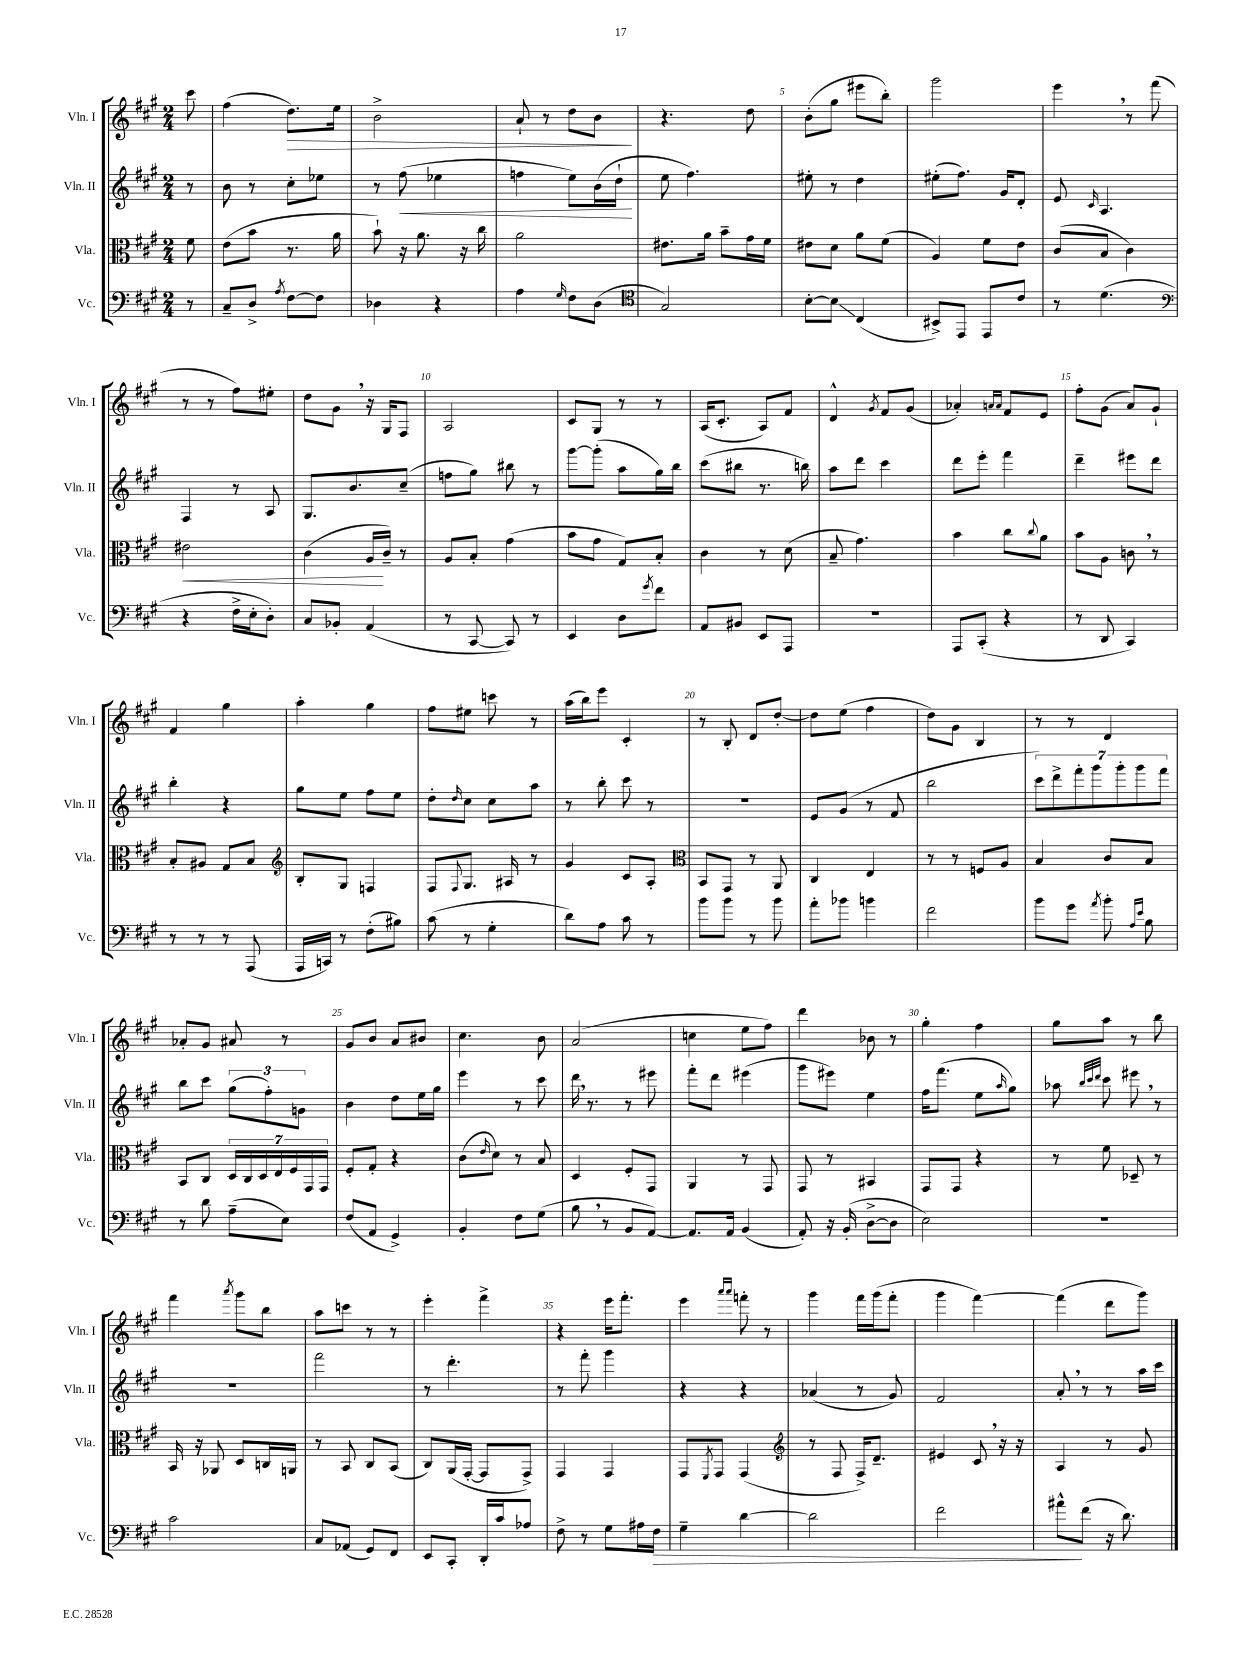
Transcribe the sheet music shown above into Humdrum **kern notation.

**kern	**kern	**kern	**kern
*staff4	*staff3	*staff2	*staff1
*clefF4	*clefC3	*clefG2	*clefG2
*k[f#c#g#]	*k[f#c#g#]	*k[f#c#g#]	*k[f#c#g#]
*M2/4	*M2/4	*M2/4	*M2/4
8r	8f#\	8r	8ccc#\
=	=	=	=
8C#~/L	(8e\L	8b\	(4ff#\
8D^/J	8b\J	8r	.
8qA/	.	.	.
[8F#\L	8.r	8cc#'\L	8.dd\L)
8F#\]J	.	8ee-\J	.
.	16a\	.	16ee\Jk
=	=	=	=
4D-\	8b`\)	8r	2b^\
.	16r	(8ff#\	.
.	8.a\	.	.
4r	.	4ee-\	.
.	16r	.	.
.	16cc#\	.	.
=	=	=	=
4A\	2a\	4ff\	8a`/
.	.	.	8r
16qqG#/	.	.	.
8F#\L	.	8ee\L)	8dd\L
(8D\J	.	(16b\L	8b\J
.	.	16dd`\JJ	.
=	=	=	=
*clefC4	*	*	*
2G#/)	8.e#\L	8ee\	4.r
.	.	4.ff#\)	.
.	16a\Jk	.	.
.	8b~\L	.	.
.	16g#\L	.	8dd\
.	16f#\JJ	.	.
=	=	=	=
[8B'\L	8e#\L	8ee#'\	(8b'\L
8B\]J	8d\J	8r	8gg#\J
(4C#/	8a\L	4dd\	8eee#\L
.	(8f#\J	.	8bb'\J)
=	=	=	=
8BB#^/L)	4A/)	(8ee#'\L	2ggg#\
8EE/J	.	8.ff#\J)	.
8EE/L	8f#\L	.	.
.	.	16g#/LK	.
8c#/J	8e\J	8d'/J	.
=	=	=	=
8r	(8c#/L	8e/	4eee\
.	.	16qqc#/	.
(4.d\	8B/J	4.A/	.
.	4c#\)	.	8r
.	.	.	(8fff#\
=	=	=	=
*clefF4	*	*	*
4r	2e#\	4F#/	8r
.	.	.	8r
16F#^\LL	.	8r	8ff#\L)
16E'\J	.	.	.
8D'\J)	.	8A/	8ee#'\J
=	=	=	=
8C#/L	(4c#\	8.G#/L	8dd\L
8BB-'/J	.	.	8g#\J
.	.	8.b/	.
(4AA/	16A/LL	.	16r
.	16c#~/JJ)	.	16G#/LK
.	8r	(8cc#~/J	8F#/J
=	=	=	=
8r	8A/L	8ff\L	2A/
[8CC#/	8B'/J	8gg#\J)	.
8CC#/])	(4g#\	8bb#\	.
8r	.	8r	.
=	=	=	=
4EE/	8b\L	[8ggg#\L	8c#/L
.	8g#\J	(8ggg#'\]J	8G#/J
8D\L	8G#/L)	8aa\L	8r
8qg#/	.	.	.
8f#\J	8B'/J	16gg#\L)	8r
.	.	16bb\JJ	.
=	=	=	=
8AA/L	4c#\	(8ccc#\L	(16A/LK
.	.	.	8.c#'/J
8BB#/J	.	8bb#\J	.
8EE/L	8r	8.r	8A/L)
8AAA/J	(8d\	.	8f#/J
.	.	16bb\)	.
=	=	=	=
2r	8B~/	8aa\L	4d^^/
.	4.g#\)	8ddd\J	.
.	.	.	8qg#/
.	.	4ccc#\	8f#/L
.	.	.	(8g#/J
=	=	=	=
8AAA/L	4b\	8ddd\L	4a-'/)
(8CC#'/J	.	8eee'\J	.
.	.	.	16qqa/LL
.	.	.	16qqa/JJ
4r	8cc#\L	4fff#\	8f#/L
.	8qqcc#/	.	.
.	8a\J	.	8e/J
=	=	=	=
8r	8b\L	4ddd~\	8ff#'\L
8DD/	8A\J	.	(8g#\J
4CC#/)	8c\	8eee#\L	8a/L)
.	8r	8ddd\J	8g#`/J
=	=	=	=
8r	8B'/L	4bb'\	4f#/
8r	8A#/J	.	.
8r	8G#/L	4r	4gg#\
(8AAA/	8B/J	.	.
=	=	=	=
*	*clefG2	*	*
16AAA/LL	8B'/L	8gg#\L	4aa'\
16CC/JJ)	.	.	.
8r	8G#/J	8ee\J	.
(8F#'\L	4F/	8ff#\L	4gg#\
8B#\J)	.	8ee\J	.
=	=	=	=
(8c#\	8F#/L	8dd'\L	8ff#\L
.	8qqF#/	16qqdd/	.
8r	8.G#/J	8cc#\J	8ee#\J
4G#'\	.	8cc#\L	8ccc\
.	16A#/	.	.
.	8r	8aa\J	8r
=	=	=	=
8d\L)	4g#/	8r	(16aa\LL
.	.	.	16bb\J)
8A\J	.	8bb'\	8eee\J
8c#\	8c#/L	8ccc#\	4c#'/
8r	8A'/J	8r	.
=	=	=	=
*	*clefC3	*	*
8b\L	8BB/L	2r	8r
8b\J	8GG#/J	.	8B'/
8r	8r	.	8d/L
8b\	8AA/	.	[8dd'/J
=	=	=	=
8a'\L	4C#/	8e/L	8dd\]L
8b-\J	.	(8g#/J	(8ee\J
4b\	4E/	8r	4ff#\
.	.	8f#/	.
=	=	=	=
2f#\	8r	2bb\	8dd\L)
.	8r	.	8g#\J
.	8F/L	.	4B/
.	8A/J	.	.
=	=	=	=
8b\L	4B/	14ccc#\L)	8r
.	.	14ddd^\	.
8g#\J	.	.	8r
.	.	14fff#'\	.
.	.	14ggg#\	.
8qa/	.	.	.
8b'\	8c#/L	.	4d/
.	.	14ggg#'\	.
.	.	14ggg#\	.
16qqA/LL	.	.	.
16qqe/JJ	.	.	.
8B\	8B/J	.	.
.	.	14fff#\J	.
=	=	=	=
8r	8BB/L	8bb\L	8a-'/L
8d\	8C#/J	8ccc#\J	8g#/J
(8A~\L	28D/LL	(12gg#\L	8a#/
.	28C#/	.	.
.	28D/	.	.
.	.	12ff#'\)	.
.	28E/	.	.
8E\J)	.	.	8r
.	28F#/	.	.
.	.	12g\J	.
.	28GG#/	.	.
.	28GG#/JJ	.	.
=	=	=	=
(8F#/L	8F#'/L	4b\	8g#/L
8AA/J	8G#'/J	.	8b/J
4GG#^/)	4r	8dd\L	8a/L
.	.	16ee\L	8b#/J
.	.	16gg#\JJ	.
=	=	=	=
4BB'/	(8c#\L	4eee\	4.cc#\
.	16qqe/	.	.
.	8d\J)	.	.
8F#\L	8r	8r	.
(8G#\J	8B/	8ccc#\	8b\
=	=	=	=
8B\	4D/	16ddd\	(2a/
.	.	8.r	.
8r	.	.	.
8BB/L	8F#'/L	8r	.
[8AA/J)	8GG#/J	8eee#\	.
=	=	=	=
8.AA/]L	4AA/	8fff#'\L	4cc\
.	.	8ddd\J	.
16AA/Jk	.	.	.
(4BB/	8r	(4eee#\	8ee\L
.	8GG#/	.	8ff#\J)
=	=	=	=
8AA'/)	8GG#/	8ggg#\L	4ddd\
16r	8r	8eee#\J)	.
(16BB'/	.	.	.
[8D^\L	4BB#/	4ee\	8b-\
8D\]J	.	.	8r
=	=	=	=
2E\)	8GG#/L	16ff#\LK	4gg#'\
.	.	(8.fff#\J	.
.	8GG#/J	.	.
.	4r	8ee\L	4ff#\
.	.	16qqaa/	.
.	.	8gg#\J)	.
=	=	=	=
2r	8r	8aa-\	8gg#\L
.	.	32qqbb/LLL	.
.	.	32qqccc#/	.
.	.	32qqddd/JJJ	.
.	8f#\	8ccc#\	8aa\J
.	8D-~/	8eee#\	8r
.	8r	8r	8bb\
=	=	=	=
2c#\	16BB/	2r	4fff#\
.	16r	.	.
.	8AA-/	.	.
.	.	.	8qaaa/
.	8D/L	.	8ggg#\L
.	16C/L	.	8bb\J
.	16AA/JJ	.	.
=	=	=	=
8C#/L	8r	2fff#\	8aa\L
(8AA-/J	8BB/	.	8ccc\J
8GG#/L)	8C#/L	.	8r
8FF#/J	(8BB/J	.	8r
=	=	=	=
8EE/L	8C#/L)	8r	4eee'\
8CC#'/J	(16AA/L	4.ddd'\	.
.	[16GG#'/JJ	.	.
16DD'/LL	8GG#/]L	.	4fff#^\
16c#/J	.	.	.
8A-/J	8GG#^/J)	.	.
=	=	=	=
8F#^\	4GG#/	8r	4r
8r	.	8fff#'\	.
8G#\L	4GG#/	4ggg#\	16eee\LK
.	.	.	8.fff#'\J
16A#\L	.	.	.
16F#\JJ	.	.	.
=	=	=	=
4G#~\	8GG#/L	4r	4eee\
.	8qFF#/	.	.
.	8GG#/J	.	.
.	.	.	16qqaaa/LL
.	.	.	16qqaaa/JJ
[4d\	(4GG#/	4r	8fff'\
.	.	.	8r
=	=	=	=
*	*clefG2	*	*
2d\]	8r	(4a-/	4ggg#\
.	8F#/	.	.
.	16F#^/LK)	8r	16fff#\LL
.	8.d~/J	.	(16ggg#\J
.	.	8g#/)	8fff#'\J
=	=	=	=
2f#\	4e#/	2f#/	4ggg#\
.	8c#/	.	[4fff#\)
.	16r	.	.
.	16r	.	.
=	=	=	=
8a#^^\L	4A/	8a'/	(4fff#\]
(8f#\J	.	8r	.
16r	8r	8r	8ddd\L
8.d\)	.	.	.
.	8g#/	16aa\LL	8ggg#\J)
.	.	16ccc#\JJ	.
==	==	==	==
*-	*-	*-	*-
